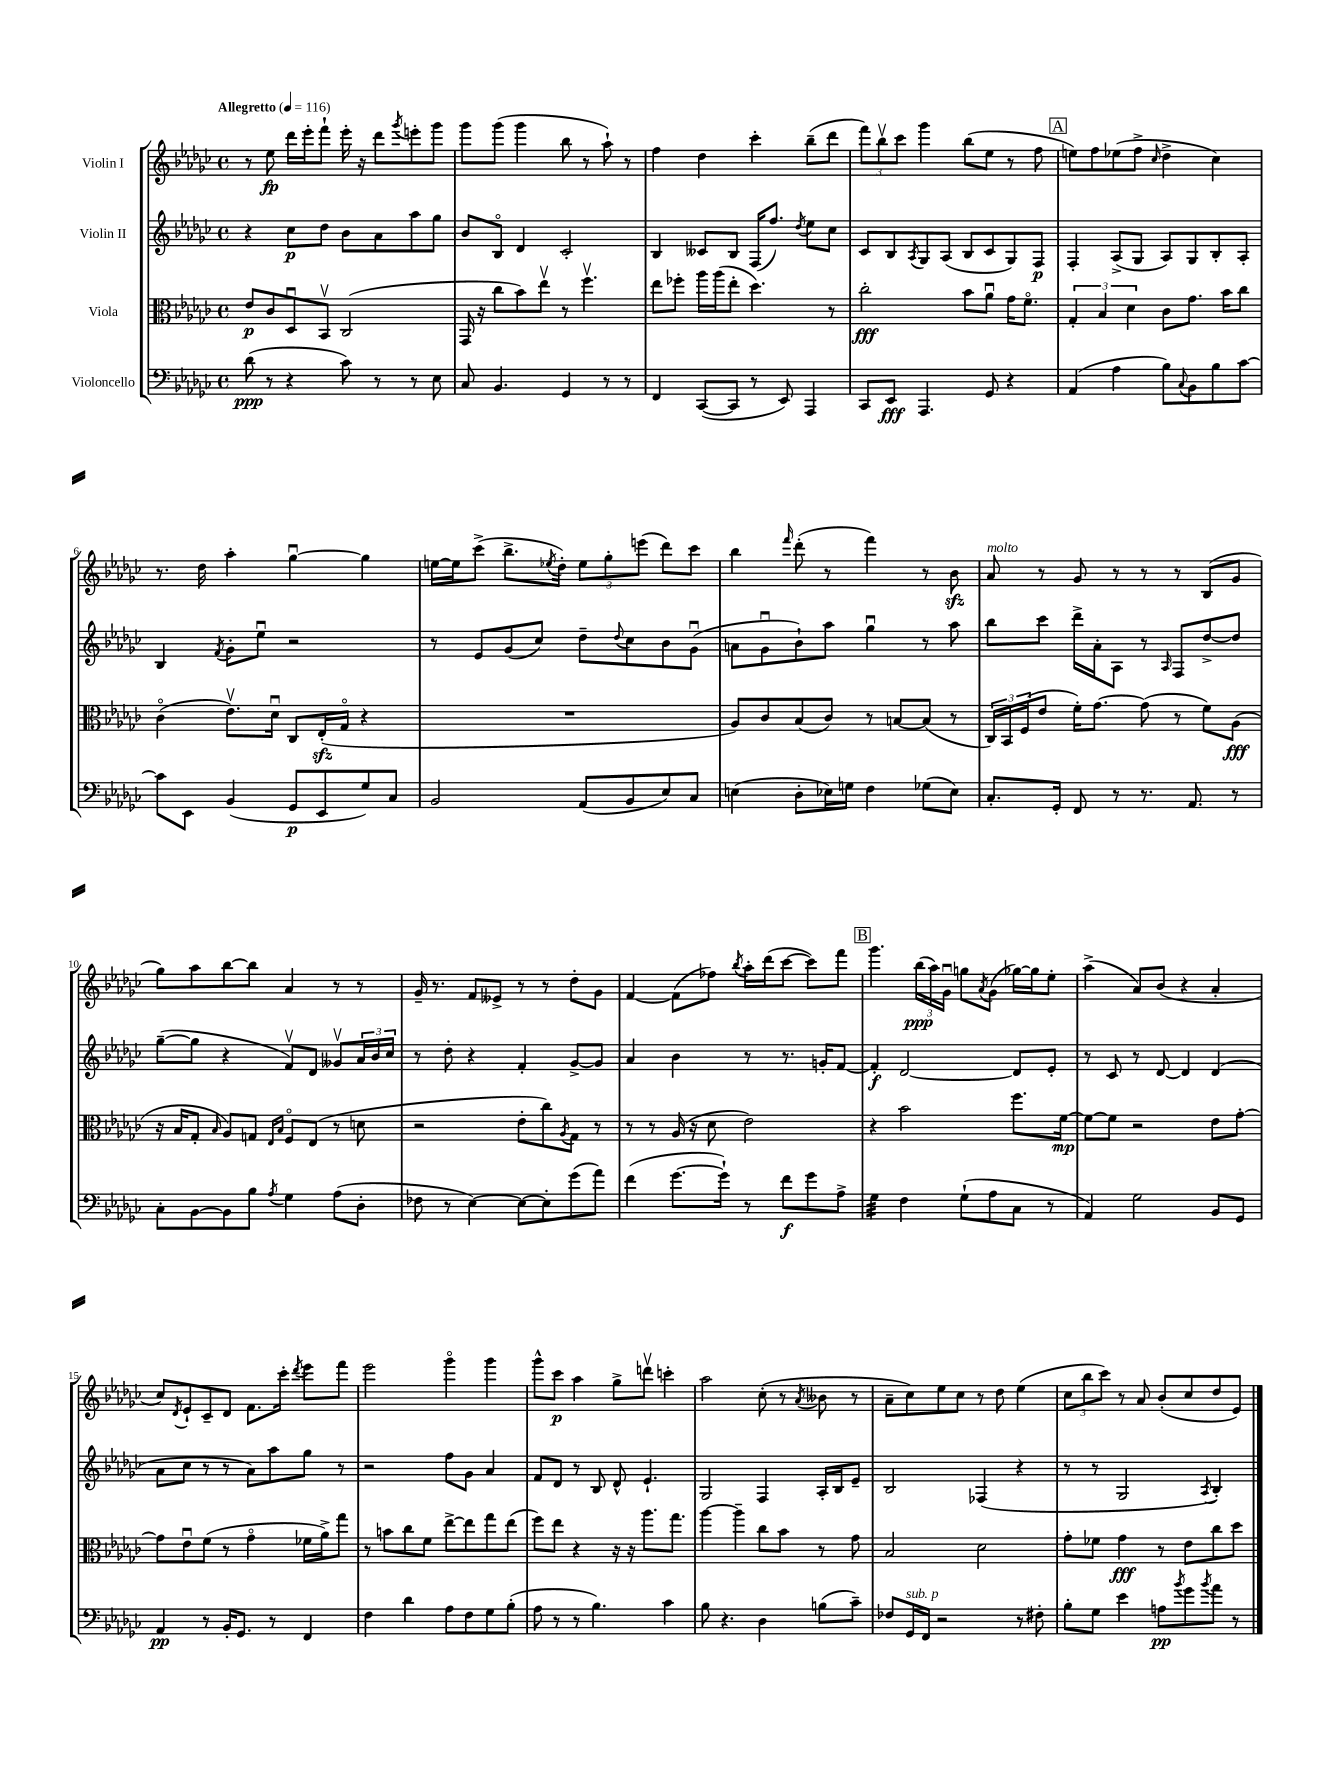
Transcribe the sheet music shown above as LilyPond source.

<<
\new StaffGroup <<
\new Staff = "s0" \with { instrumentName = "Violin I" } {
    \clef treble \key ges \major \defaultTimeSignature \time 4/4 \tempo "Allegretto" 4 = 116
    r8 ees''8\fp des'''16 ees'''16-. f'''8-! ees'''16-. r16 des'''8 \acciaccatura { ges'''8 } e'''8-. ges'''8 |
    ges'''8 ges'''8( ges'''4 bes''8 r8 aes''8-!) r8 |
    f''4 des''4 ces'''4-. bes''8--( des'''8 |
    \tuplet 3/2 { f'''8) bes''8\upbow ces'''8 } ges'''4 bes''8( ees''8 r8 f''8 |
    \mark \markup { \box "A" } e''8) f''8 ees''8( f''8-> \grace { ces''16 } des''4-> ces''4) |
    r8. des''16 aes''4-. ges''4~\downbow ges''4 |
    e''16~ e''16 ces'''8->( bes''8.-> \acciaccatura { ees''8 } des''16-.) \tuplet 3/2 { ees''8 ges''8-. e'''8( } des'''8) ces'''8 |
    bes''4 \grace { f'''16 } des'''8-.( r8 f'''4) r8 bes'8\sfz |
    aes'8^\markup { \italic "molto" } r8 ges'8 r8 r8 r8 bes8( ges'8 |
    ges''8) aes''8 bes''8~ bes''8 aes'4 r8 r8 |
    ges'16-- r8. f'8 eeses'8-> r8 r8 des''8-. ges'8 |
    f'4~ f'8( fes''8) \acciaccatura { bes''8 } aes''16-. des'''16( ces'''8~ ces'''8) f'''8 |
    \mark \markup { \box "B" } ges'''4. \tuplet 3/2 { bes''16\ppp( aes''16) ges'16\downbow } g''8 \acciaccatura { aes'8 } ges'8( ges''16~) ges''16 ees''8-. |
    aes''4->( aes'8) bes'8( r4 aes'4-. |
    ces''8) \acciaccatura { des'8 } ees'8-! ces'8-- des'8 f'8. ces'''16-. \acciaccatura { des'''8 } ees'''8 f'''8 |
    ees'''2 ges'''4\flageolet ges'''4 |
    ges'''8-^ ces'''8\p aes''4 ges''8-> d'''8\upbow c'''4-. |
    aes''2 ces''8-.( r8 \acciaccatura { aes'8 } beses'8 r8 |
    aes'8-- ces''8) ees''8 ces''8 r8 des''8 ees''4( |
    \tuplet 3/2 { ces''8 bes''8 ces'''8) } r8 aes'8 bes'8-.( ces''8 des''8 ees'8) \bar "|." |
}
\new Staff = "s1" \with { instrumentName = "Violin II" } {
    \clef treble \key ges \major \defaultTimeSignature \time 4/4
    r4 ces''8\p des''8 bes'8 aes'8 aes''8 ges''8 |
    bes'8 bes8\flageolet des'4 ces'2-. |
    bes4 ceses'8 bes8 f16( f''8.) \acciaccatura { des''8 } ees''8 ces''8 |
    ces'8 bes8 \acciaccatura { aes8 } ges8 aes8( bes8 ces'8 ges8) f8\p |
    \mark \markup { \box "A" } f4-. aes8->( ges8 aes8) ges8 bes8-. aes8-. |
    bes4 \acciaccatura { f'8 } ges'8-. ees''8\downbow r2 |
    r8 ees'8 ges'8( ces''8) des''8-- \appoggiatura { des''8 } ces''8 bes'8 ges'8\downbow( |
    a'8 ges'8\downbow bes'8-!) aes''8 ges''4\downbow r8 aes''8 |
    bes''8 ces'''8 des'''16-> aes'16-. aes8 r8 \grace { aes16 } f8 des''8~-> des''8 |
    ges''8~--( ges''8 r4 f'8\upbow) des'8 geses'8\upbow \tuplet 3/2 { aes'16 bes'16 ces''16 } |
    r8 des''8-. r4 f'4-. ges'8~-> ges'8 |
    aes'4 bes'4 r8 r8. g'16-. f'8~ |
    \mark \markup { \box "B" } f'4-.\f des'2~ des'8 ees'8-. |
    r8 ces'8 r8 des'8~ des'4 des'4( |
    aes'8 ces''8 r8 r8 aes'8) aes''8 ges''8 r8 |
    r2 f''8 ges'8 aes'4 |
    f'8 des'8 r8 bes8 des'8-^ ees'4.-! |
    ges2 f4 aes16-. bes16 ees'8-- |
    bes2 fes4( r4 |
    r8 r8 ges2 \acciaccatura { aes8 } bes4-.) \bar "|." |
}
\new Staff = "s2" \with { instrumentName = "Viola" } {
    \clef alto \key ges \major \defaultTimeSignature \time 4/4
    ees'8\p ces'8 des8\downbow bes,8\upbow ces2( |
    ges,16 r16 ces''8 bes'8) ees''8\upbow r8 f''4.\upbow |
    ees''8 fes''8-. aes''16 aes''16( ees''8-. des''4.) r8 |
    ces''2-.\fff bes'8 aes'8\downbow ges'16 f'8.\flageolet |
    \mark \markup { \box "A" } \tuplet 3/2 { ges4-. bes4 des'4 } ces'8 ges'8. bes'16 ces''8 |
    ces'4\flageolet( ees'8.\upbow) des'16\downbow ces8 ees16-.\sfz( ges16\flageolet r4 |
    R1 |
    aes8) ces'8 bes8( ces'8) r8 b8~ b8( r8 |
    \tuplet 3/2 { ces16) bes,16 f16( } ees'8 f'16-.) ges'8.~ ges'8( r8 f'8) aes8\fff( |
    r16 bes16 ges8-. \grace { bes16 } aes8) g8 \grace { ees16 bes16 } f8\flageolet ees8( r8 d'8 |
    r2 ees'8-. ces''8) \acciaccatura { aes8 } ges8 r8 |
    r8 r8 aes16( r16 des'8 ees'2) |
    \mark \markup { \box "B" } r4 bes'2 f''8. f'16~\mp |
    f'8~ f'8 r2 ees'8 ges'8~-. |
    ges'8 ees'8\downbow f'8( r8 ges'4\flageolet fes'16 aes'16->) ges''8 |
    r8 b'8 ces''8 f'8 ees''8~-> ees''8 ges''8 ees''8( |
    f''8) ees''8 r4 r16 r16 aes''8. ges''8. |
    aes''4~ aes''4-- ces''8 bes'8 r8 ges'8 |
    bes2 des'2 |
    ges'8-. fes'8 ges'4\fff r8 ees'8 ces''8 des''8 \bar "|." |
}
\new Staff = "s3" \with { instrumentName = "Violoncello" } {
    \clef bass \key ges \major \defaultTimeSignature \time 4/4
    des'8\ppp( r8 r4 ces'8) r8 r8 ees8 |
    ces8 bes,4. ges,4 r8 r8 |
    f,4 ces,8~( ces,8 r8 ees,8) aes,,4 |
    ces,8 ees,8\fff aes,,4. ges,8 r4 |
    \mark \markup { \box "A" } aes,4( aes4 bes8) \appoggiatura { ces8 } bes,8 bes8 ces'8~ |
    ces'8 ees,8 bes,4( ges,8\p ees,8 ges8) ces8 |
    bes,2 aes,8( bes,8 ees8) ces8 |
    e4( des8-. ees16) g16 f4 ges8( ees8) |
    ces8.-. ges,16-. f,8 r8 r8. aes,8. r8 |
    ces8-. bes,8~ bes,8 bes8 \acciaccatura { aes8 } ges4 aes8( des8-. |
    fes8 r8 ees4~) ees8~ ees8-. ges'8( aes'8) |
    f'4( ges'8.~ ges'16-!) r8 f'8\f ges'8 aes8-> |
    \mark \markup { \box "B" } ges4:32 f4 ges8-!( aes8 ces8 r8 |
    aes,4) ges2 bes,8 ges,8 |
    aes,4\pp r8 bes,16-. ges,8. r8 f,4 |
    f4 des'4 aes8 f8 ges8 bes8-.( |
    aes8 r8 r8 bes4.) ces'4 |
    bes8 r4. des4 b8( ces'8--) |
    fes8 ges,16^\markup { \italic "sub. p" } f,16 r2 r8 fis8-. |
    bes8-. ges8 ees'4 a8\pp \acciaccatura { bes'8 } ges'8 \acciaccatura { bes'8 } aes'8 r8 \bar "|." |
}
>>
>>
